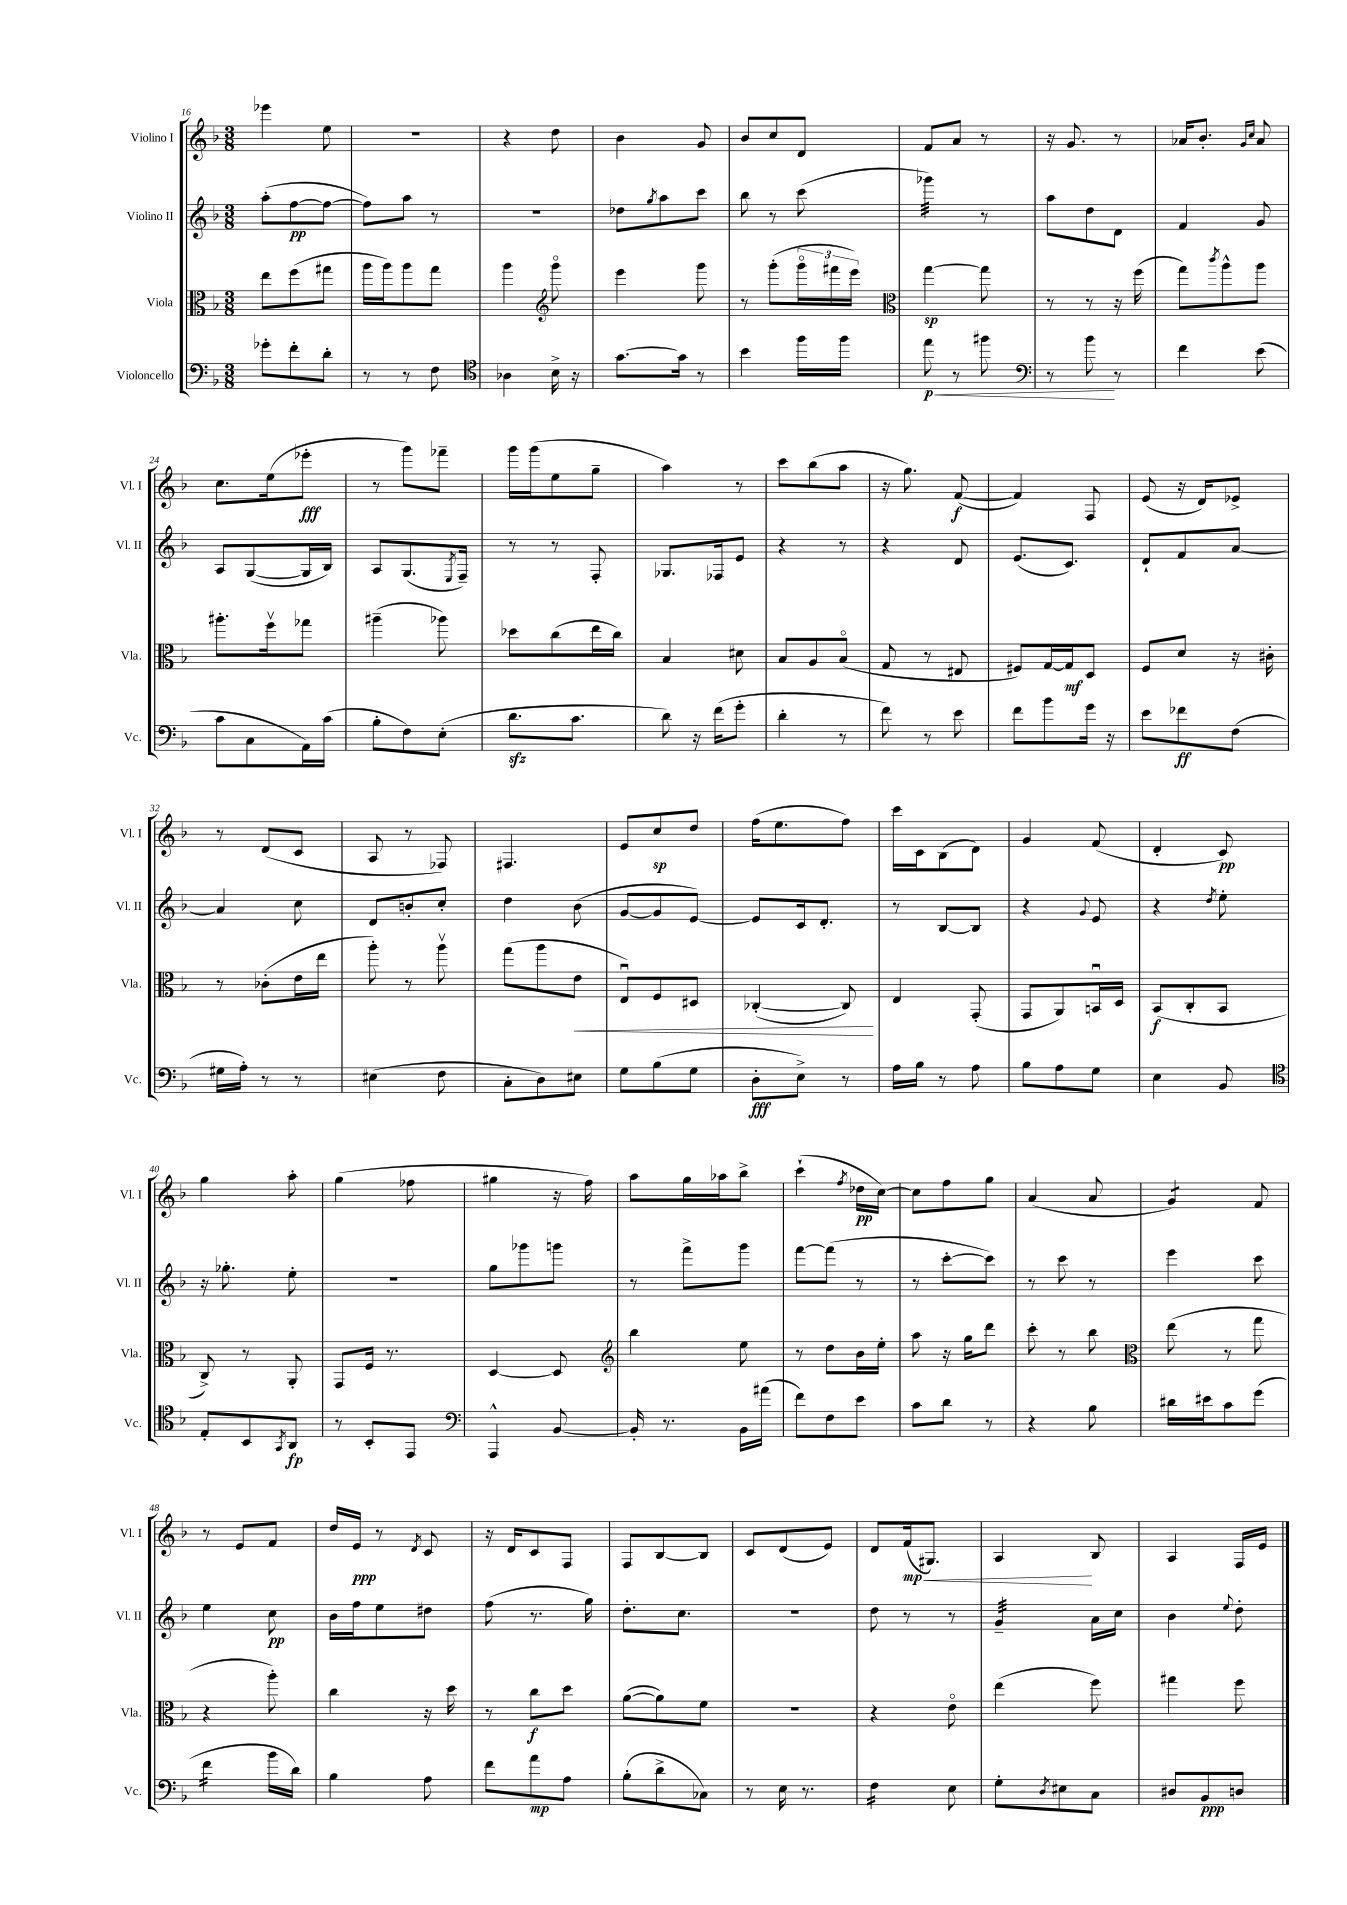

**kern	**kern	**kern	**kern
*staff4	*staff3	*staff2	*staff1
*clefF4	*clefC3	*clefG2	*clefG2
*k[b-]	*k[b-]	*k[b-]	*k[b-]
*M3/8	*M3/8	*M3/8	*M3/8
8g-'	8ee	(8aa'	4eee-
8f'	(8ff	[8ff	.
8d'	8gg#	8ff_	8ee
=	=	=	=
8r	16aa	8ff])	4.r
.	16aa)	.	.
8r	8aa	8aa	.
8F	8gg	8r	.
=	=	=	=
*clefC4	*	*	*
4A-	4aa	4.r	4r
*	*clefG2	*	*
16B-^	8gggo	.	8dd
16r	.	.	.
=	=	=	=
[8.g	4eee	8dd-	4b-
.	.	8qgg	.
.	.	8aa	.
16g]	.	.	.
8r	8ggg	8ccc	8g
=	=	=	=
4b-	8r	8bb-	8b-
.	(8ggg'	8r	8cc
16ff	24gggo	(8ccc	8d
.	24fff#	.	.
16ff	.	.	.
.	24eee)	.	.
=	=	=	=
*	*clefC3	*	*
8ee	[4gg	4ggg-)	8f
8r	.	.	8a
8ff#	8gg]	8r	8r
=	=	=	=
*clefF4	*	*	*
8r	8r	8aa	16r
.	.	.	8.g
8b-	8r	8dd	.
8r	16r	8d	8r
.	(16ff	.	.
=	=	=	=
4f	8gg)	4f	16a-
.	.	.	8.b-'
.	8qccc	.	.
.	8aa^^	.	.
.	.	.	16qqg
.	.	.	16qqcc
(8e	8aa	8g	8a-
=	=	=	=
8c	8.aa#'	8A	8.cc
8C	.	([8G	.
.	16ffv	.	(16ee
16AA)	8gg-	16G]	8eee-'
(16c	.	16B-)	.
=	=	=	=
8B-'	(4aa#~	8A	8r
8F)	.	(8.G	8ggg)
(8E'	8aa-)	.	8fff-~
.	.	8qE	.
.	.	16F~)	.
=	=	=	=
8.d	8dd-	8r	16ggg
.	.	.	(16ggg
.	(8cc	8r	8ee
8.c	.	.	.
.	16ee	8F'	8gg~
.	16cc)	.	.
=	=	=	=
8d)	4B-	8.G-	4aa)
16r	.	.	.
(16f	.	16F-	.
8g'	8d#	8e	8r
=	=	=	=
4d'	8B-	4r	8ccc
.	8A	.	(8bb-
8r	(8B-o	8r	8aa
=	=	=	=
8f)	8G	4r	16r
.	.	.	8.gg)
8r	8r	.	.
8e	8E#	8d	([8f
=	=	=	=
8f	8F#)	(8.e	4f])
8b-	[16G	.	.
.	16G]	8.c)	.
16g	8D	.	8F
16r	.	.	.
=	=	=	=
8e	8F	8d`	(8e
8f-	8d	8f	16r
.	.	.	16d)
(8F	16r	[8a	8e-^
.	16c#'	.	.
=	=	=	=
16G#	8r	4a]	8r
16A')	.	.	.
8r	(8c-'	.	(8d
8r	16e	8cc	8c
.	16ee	.	.
=	=	=	=
(4E#	8aa')	8d	8A
.	8r	8b'	8r
8F	8aav	8cc'	8F-)
=	=	=	=
8C'	(8gg	4dd	4.F#
8D)	8aa	.	.
8E#	8e	(8b-	.
=	=	=	=
8G	8Eu)	[8g	8e
(8B-	8F	8g]	8cc
8G	8D#	[8e)	8dd
=	=	=	=
8D'	([4C-'	8e]	(16ff
.	.	.	8.ee
8E^)	.	16c	.
.	.	8.d'	.
8r	8C-])	.	8ff)
=	=	=	=
16A	4E	8r	16ccc
16B-	.	.	16c
8r	.	[8B-	(8B-
8A	(8GG'	8B-]	8d)
=	=	=	=
8B-	8GG	4r	4g
8A	8AA)	.	.
.	.	8qqg	.
8G	16BBu	8e	(8f
.	16D	.	.
=	=	=	=
4E	(8BB-	4r	4d'
.	8C'	.	.
.	.	8qdd	.
8BB-	8BB-	8ee'	8c)
=	=	=	=
*clefC4	*	*	*
8E'	8C^)	16r	4gg
.	.	8.gg-'	.
8BB-	8r	.	.
8qGG	.	.	.
8AA	8AA'	8ee'	8aa'
=	=	=	=
8r	8GG	4.r	(4gg
8BB-'	16F	.	.
.	8.r	.	.
8EE	.	.	8ff-
=	=	=	=
*clefF4	*	*	*
4AAA^^	[4D	8gg	4gg#
.	.	8ggg-	.
[8BB-	8D]	8ggg	16r
.	.	.	16ff)
=	=	=	=
*	*clefG2	*	*
16BB-']	4bb-	8r	8aa
8.r	.	.	.
.	.	8fff^	16gg
.	.	.	16aa-
16BB-	8ee	8ggg	8bb-^
(16a#	.	.	.
=	=	=	=
8f)	8r	[8fff	(4ccc`
8F	8dd	(8fff]	.
.	.	.	8qff
8e	16b-	8r	16dd-
.	16ee'	.	[16cc)
=	=	=	=
8c	8aa	8r	8cc]
8d	16r	[8ccc'	8ff
.	16gg	.	.
8r	8ddd	8ccc])	8gg
=	=	=	=
4r	8ccc'	8r	(4a
.	8r	8ccc	.
8B-	8bb-	8r	8a
=	=	=	=
*	*clefC3	*	*
16d#	(8ee	4eee	4g)
16e#	.	.	.
8c	8r	.	.
(8g	8gg	8ccc	8f
=	=	=	=
4f	4r	4ee	8r
.	.	.	8e
16b-	8aa')	8cc	8f
16d)	.	.	.
=	=	=	=
4B-	4cc	16b-	16dd
.	.	16ff	16e
.	.	8ee	8r
.	.	.	8qd
8A	16r	8dd#	8c
.	16dd	.	.
=	=	=	=
8f	8r	(8ff	16r
.	.	.	16d
8a	8cc	8.r	8c
8A	8dd	.	8F
.	.	16gg)	.
=	=	=	=
(8B-'	([8a	8.dd'	8F
8d^	8a])	.	[8B-
.	.	8.cc	.
8C-)	8f	.	8B-]
=	=	=	=
8r	4.r	4.r	8c
16E	.	.	(8d
8.r	.	.	.
.	.	.	8e)
=	=	=	=
4F	4r	8dd	8d
.	.	8r	(16f
.	.	.	8.G#)
8E	8eo	8r	.
=	=	=	=
8G'	(4ee	4g~	4A
8qD	.	.	.
8E#	.	.	.
8C	8ff)	16a	8B-
.	.	16cc	.
=	=	=	=
8D#	4gg#	4b-	4A
8BB-	.	.	.
.	.	8qqee	.
8D	8ff	8dd'	16F
.	.	.	16e
==	==	==	==
*-	*-	*-	*-
